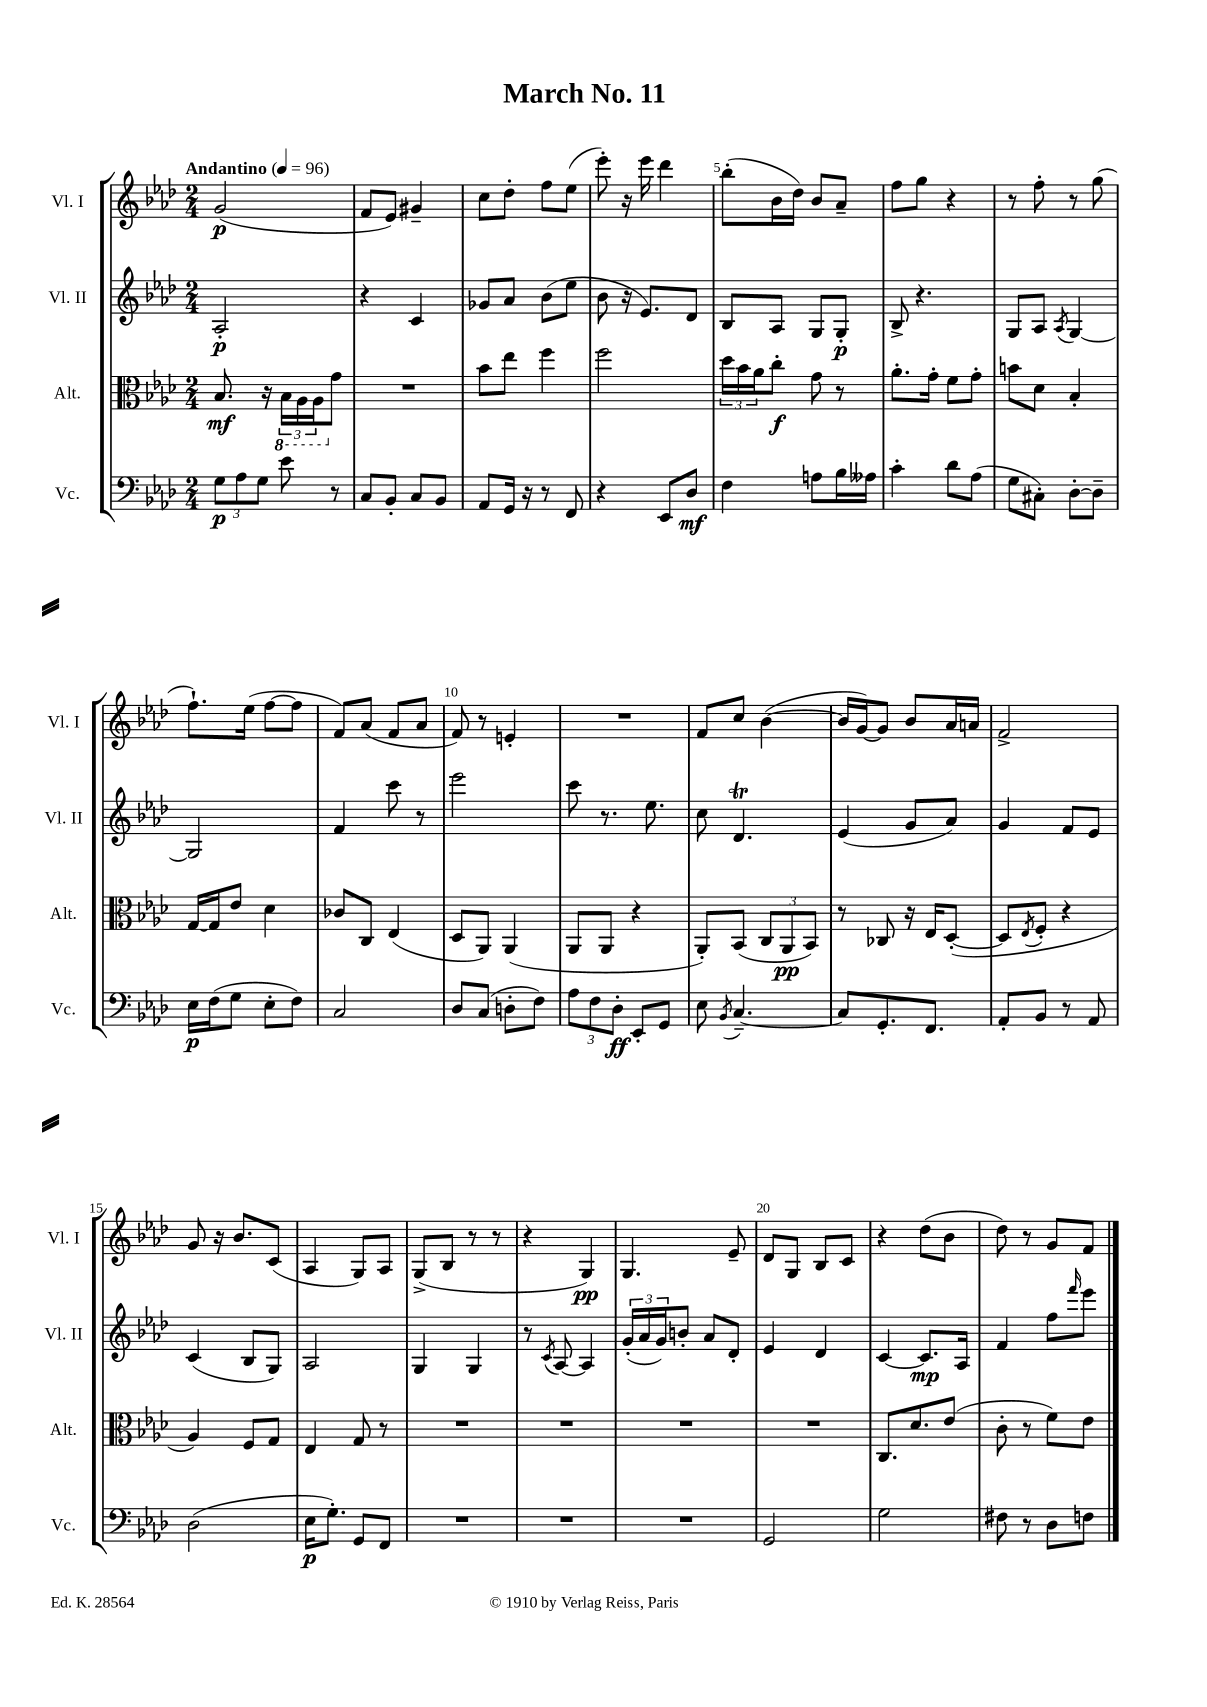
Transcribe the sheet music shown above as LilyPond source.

\header { title = "March No. 11" }
<<
\new StaffGroup <<
\new Staff = "s0" \with { instrumentName = "Vl. I" shortInstrumentName = "Vl. I" } {
    \clef treble \key aes \major \numericTimeSignature \time 2/4 \tempo "Andantino" 4 = 96
    g'2\p( |
    f'8 ees'8) gis'4-- |
    c''8 des''8-. f''8 ees''8( |
    ees'''8-.) r16 ees'''16 des'''4 |
    bes''8-.( bes'16 des''16) bes'8 aes'8-- |
    f''8 g''8 r4 |
    r8 f''8-. r8 g''8( |
    f''8.-!) ees''16( f''8~ f''8 |
    f'8) aes'8( f'8 aes'8 |
    f'8) r8 e'4-. |
    R2 |
    f'8 c''8 bes'4~( |
    bes'16 g'16~) g'8 bes'8 aes'16 a'16 |
    f'2-> |
    g'8 r16 bes'8. c'8( |
    aes4 g8) aes8 |
    g8->( bes8 r8 r8 |
    r4 g4\pp) |
    g4. ees'8-- |
    des'8 g8 bes8 c'8 |
    r4 des''8( bes'8 |
    des''8) r8 g'8 f'8 \bar "|." |
}
\new Staff = "s1" \with { instrumentName = "Vl. II" shortInstrumentName = "Vl. II" } {
    \clef treble \key aes \major \numericTimeSignature \time 2/4
    aes2-.\p |
    r4 c'4 |
    ges'8 aes'8 bes'8( ees''8 |
    bes'8 r16 ees'8.) des'8 |
    bes8 aes8 g8 g8-.\p |
    bes8-> r4. |
    g8 aes8 \acciaccatura { aes8 } g4~ |
    g2 |
    f'4 c'''8 r8 |
    ees'''2 |
    c'''8 r8. ees''8. |
    c''8 des'4.\trill |
    ees'4( g'8 aes'8) |
    g'4 f'8 ees'8 |
    c'4( bes8 g8) |
    aes2 |
    g4 g4 |
    r8 \acciaccatura { c'8 } aes8~ aes4 |
    \tuplet 3/2 { g'16-.( aes'16 g'16) } b'8-. aes'8 des'8-. |
    ees'4 des'4 |
    c'4~ c'8.\mp aes16 |
    f'4 f''8 \grace { f'''16 } ees'''8 \bar "|." |
}
\new Staff = "s2" \with { instrumentName = "Alt." shortInstrumentName = "Alt." } {
    \clef alto \key aes \major \numericTimeSignature \time 2/4
    bes8.\mf r16 \tuplet 3/2 { \ottava #-1 bes,16 aes,16 aes,16 \ottava #0 } g'8 |
    R2 |
    bes'8 ees''8 f''4 |
    f''2 |
    \tuplet 3/2 { des''16 bes'16 aes'16 } c''8-.\f g'8 r8 |
    aes'8.-. g'16-. f'8 g'8-. |
    b'8 des'8 bes4-. |
    g16~ g16 ees'8 des'4 |
    ces'8 c8 ees4( |
    des8 aes,8) aes,4( |
    aes,8 aes,8 r4 |
    aes,8-.) bes,8( \tuplet 3/2 { c8 aes,8\pp bes,8) } |
    r8 ces8 r16 ees16 des8~-.( |
    des8 \acciaccatura { ees8 } f8-. r4 |
    aes4) f8 g8 |
    ees4 g8 r8 |
    R2 |
    R2 |
    R2 |
    R2 |
    c8. des'8. ees'8( |
    c'8-. r8 f'8) ees'8 \bar "|." |
}
\new Staff = "s3" \with { instrumentName = "Vc." shortInstrumentName = "Vc." } {
    \clef bass \key aes \major \numericTimeSignature \time 2/4
    \tuplet 3/2 { g8\p aes8 g8 } ees'8 r8 |
    c8 bes,8-. c8 bes,8 |
    aes,8 g,16 r16 r8 f,8 |
    r4 ees,8 des8\mf |
    f4 a8 bes16 aeses16 |
    c'4-. des'8 aes8( |
    g8 cis8-.) des8~-. des8-- |
    ees16\p f16( g8 ees8-. f8) |
    c2 |
    des8 c8( d8-. f8) |
    \tuplet 3/2 { aes8 f8 des8-.\ff } ees,8-. g,8 |
    ees8 \acciaccatura { bes,8 } c4.~-- |
    c8 g,8.-. f,8. |
    aes,8-. bes,8 r8 aes,8 |
    des2( |
    ees16\p g8.-.) g,8 f,8 |
    R2 |
    R2 |
    R2 |
    g,2 |
    g2 |
    fis8 r8 des8 f8 \bar "|." |
}
>>
>>
\layout { \context { \Score \override BarNumber.break-visibility = ##(#f #t #t) barNumberVisibility = #(every-nth-bar-number-visible 5) } }
